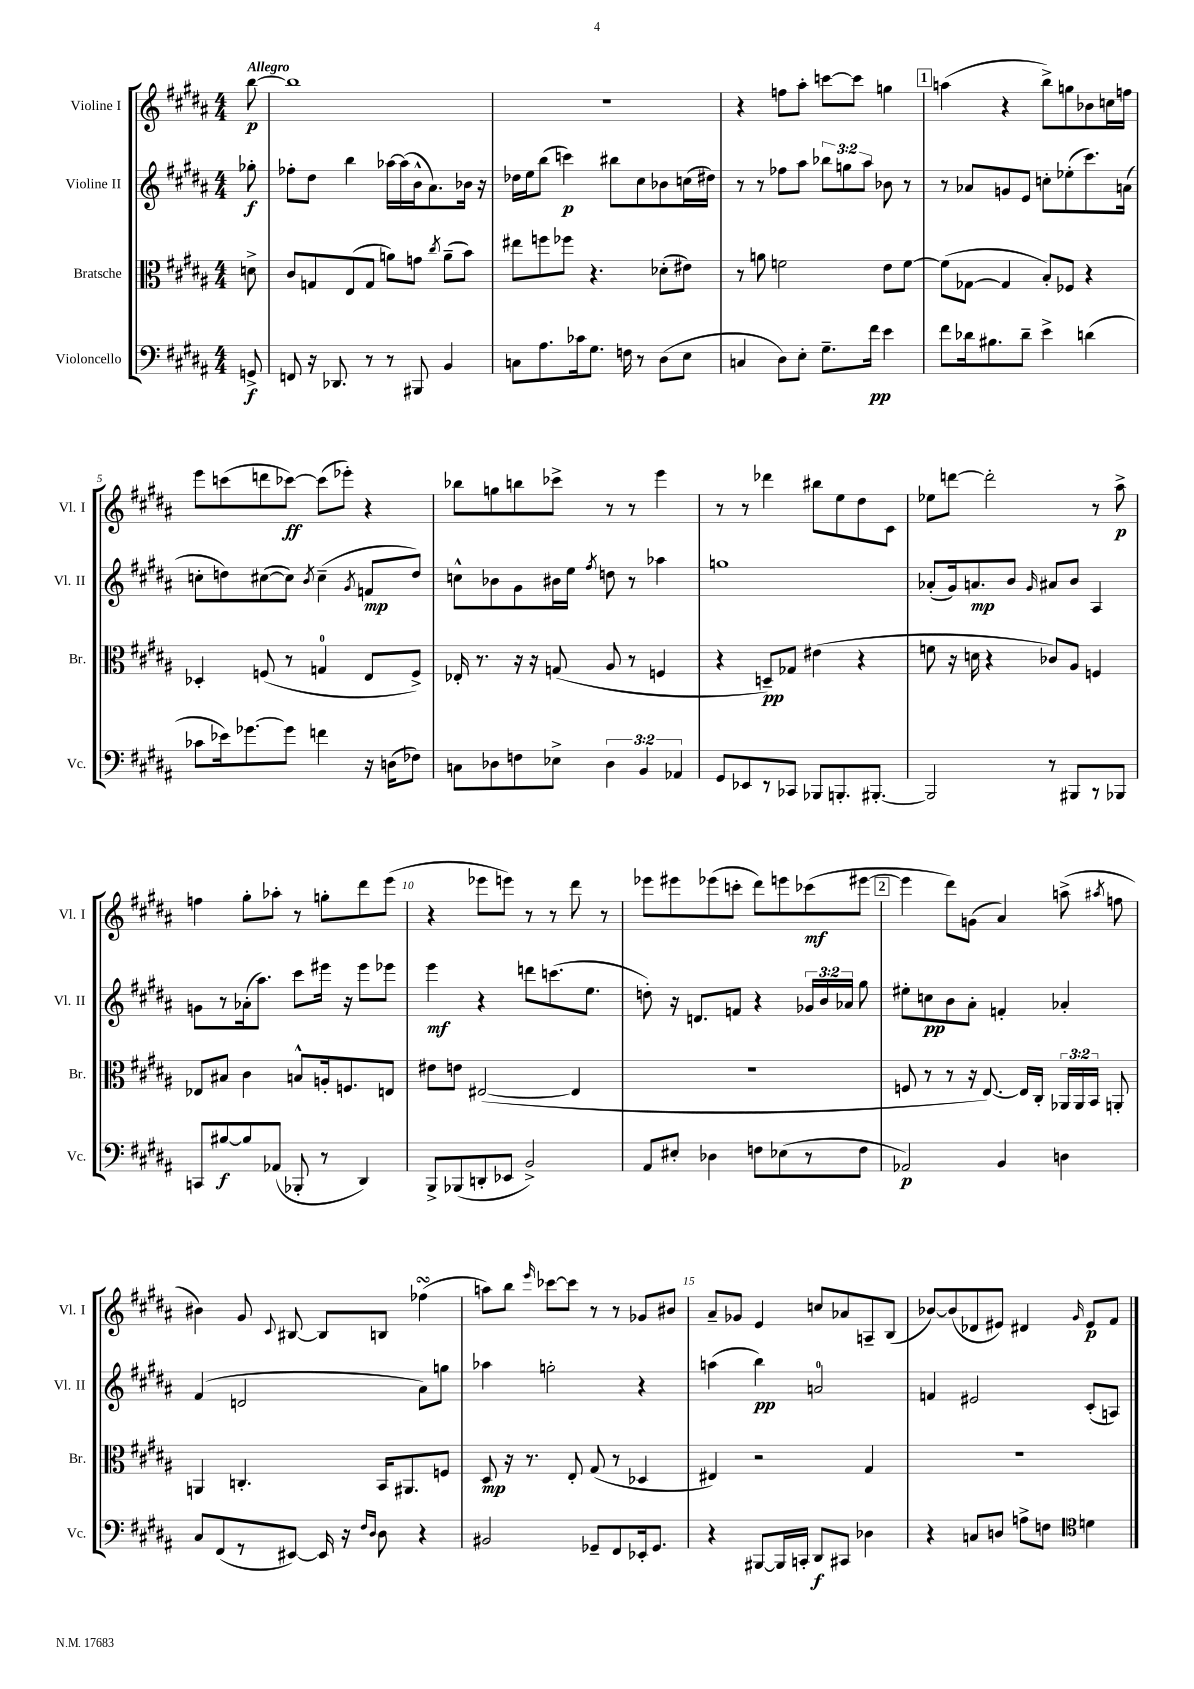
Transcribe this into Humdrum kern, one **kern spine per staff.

**kern	**kern	**kern	**kern
*staff4	*staff3	*staff2	*staff1
*clefF4	*clefC3	*clefG2	*clefG2
*k[f#c#g#d#a#]	*k[f#c#g#d#a#]	*k[f#c#g#d#a#]	*k[f#c#g#d#a#]
*M4/4	*M4/4	*M4/4	*M4/4
8GG^	8d^	8gg-'	[8bb
=	=	=	=
8FF	8c#	8ff-'	1bb]
16r	8G	8dd#	.
8.DD-	.	.	.
.	(8E	4bb	.
8r	8G	.	.
8r	8a)	[16aa-	.
.	.	(16aa-]	.
8BBB#	8g	16b^^	.
.	.	8.a#)	.
.	8qcc#	.	.
4BB	(8a~	.	.
.	8b)	16b-	.
.	.	16r	.
=	=	=	=
8C	8ee#	16dd-	1r
.	.	16ee	.
8.A#	8ff	(8bb	.
.	8ff-	4ccc)	.
16c-	.	.	.
8.G#	4.r	.	.
.	.	8bb#	.
16F	.	.	.
8r	.	8cc#	.
(8D#	(8d-'	8b-	.
8E	8e#)	(16cc	.
.	.	16dd#)	.
=	=	=	=
4C	8r	8r	4r
.	8a	8r	.
8D#)	2f	8ff-	8ff
8E'	.	8aa#	8aa#'
8.G#~	.	12bb-	[8ccc
.	.	12gg	.
.	.	.	8ccc]
.	.	12aa#	.
16f#	.	.	.
4e	8e	8b-	4gg
.	[8f	8r	.
=	=	=	=
8f#	(8f]	8r	(4aa
16d-	[8G-	8a-	.
8.B#	.	.	.
.	4G-]	8g	4r
8d-~	.	8e	.
4e^	8B')	8cc'	8bb^)
.	8F-	(8ee-'	8gg
(4d	4r	8.ccc#)	8b-
.	.	.	16cc
.	.	(16a	16ff
=	=	=	=
8c-	4D-'	8cc'	8eee
16e-)	.	8dd)	(8ccc
[8.g-	.	.	.
.	(8F	([8cc#	8ddd
8g-]	8r	8cc#])	[8ccc-)
.	.	8qb	.
4f	4G	(4cc#~	(8ccc-]
.	.	.	8eee-')
.	.	8qg#	.
16r	8E	8f	4r
(16D	.	.	.
8F-)	8F^)	8dd)	.
=	=	=	=
8C	16E-'	8cc^^	8bb-
.	8.r	.	.
8D-	.	8b-	8gg
8F	16r	8g#	8bb
.	16r	.	.
8E-^	(8G	16b#	8ccc-^
.	.	16ee	.
.	.	8qff#	.
6D-	8A#	8dd	8r
.	8r	8r	8r
6BB	.	.	.
.	4F	4aa-	4eee
6AA-	.	.	.
=	=	=	=
8GG#	4r	1gg	8r
8EE-	.	.	8r
8r	8D~)	.	4ddd-
8CC-	8G-	.	.
8BBB-	(4e#	.	8bb#
8.BBB'	.	.	8ee
.	4r	.	8dd#
[8.BBB#'	.	.	.
.	.	.	8c#
=	=	=	=
2BBB#]	8f	(8a-'	8ee-
.	16r	16g#)	[8ddd
.	16d	8.a	.
.	4r	.	2ddd']
.	.	8b	.
.	.	16qqg#	.
8r	8c-)	8a#	.
8BBB#	8A#	8b	.
8r	4F	4A#	8r
8BBB-	.	.	8aa#^
=	=	=	=
8CC	8E-	8g	4ff
[8B#	8B#	8r	.
8B#]	4c#	(16a-'	8gg#'
.	.	8.aa#)	.
(8AA-	.	.	8aa-'
8BBB-'	8B^^	8ccc#	8r
8r	16A'	16eee#	8gg'
.	8.F	16r	.
4DD#)	.	8eee#	8ddd#
.	8E	8eee-	(8eee
=	=	=	=
8BBB^	8e#	4eee	4r
(8BBB-	8e	.	.
8DD'	([2E#	4r	8eee-
8EE-	.	.	8eee)
2BB^)	.	8ddd	8r
.	.	(8.ccc	8r
.	4E#]	.	8ddd#
.	.	8.ee	.
.	.	.	8r
=	=	=	=
8AA#	1r	8dd')	8eee-
8E#'	.	16r	8eee#
.	.	8.d	.
4D-	.	.	(8eee-
.	.	8f	8ccc'
8F	.	4r	8ddd#)
(8E-	.	.	8eee
8r	.	24g-	(8ccc-
.	.	24b	.
.	.	24a-	.
8F	.	8gg#	[8eee#
=	=	=	=
2AA-)	8F	8ee#'	4eee#]
.	8r	8cc	.
.	8r	8b	8ddd#)
.	16r	8a#'	(8g
.	[8.E)	.	.
4BB	.	4f'	4a#)
.	16E]	.	.
.	16C#'	.	.
4D	24AA-	4a-'	(8aa^
.	24AA-	.	.
.	24BB	.	.
.	.	.	8qaa#
.	8AA'	.	8ff
=	=	=	=
8C#	4AA	(4f#	4b#)
(8FF#	.	.	.
8r	4.C'	2d	8g#
.	.	.	8qqc#
[8EE#)	.	.	[8B#
16EE#]	.	.	8B#]
16r	.	.	.
16qqF#	.	.	.
16qqD#	.	.	.
8D#	16BB	.	8B
.	8.AA#	.	.
4r	.	8a#)	(4ff-
.	8F	8gg	.
=	=	=	=
2BB#	8D#	4aa-	8aa)
.	16r	.	8bb
.	8.r	.	.
.	.	.	16qqeee
.	.	2gg'	[8ccc-
.	8E'	.	8ccc-]
8GG-~	(8G#	.	8r
8FF#	8r	.	8r
16EE-'	4D-	4r	8g-
8.GG-	.	.	.
.	.	.	8b#
=	=	=	=
4r	4E#)	(4aa	8a#~
.	.	.	8g-
[8BBB#	2r	4bb)	4e
16BBB#]	.	.	.
16CC'	.	.	.
8DD#	.	2a	8cc
8CC#	.	.	8a-
4D-	4G#	.	8A~
.	.	.	(8B
=	=	=	=
4r	1r	4f	[8b-)
.	.	.	(8b-]
8C	.	2e#	8d-
8D	.	.	8e#)
8A^	.	.	4d#
8F	.	.	.
*clefC4	*	*	*
.	.	.	16qqg#
4d	.	(8c#'	8e#
.	.	8A)	8f#
==	==	==	==
*-	*-	*-	*-
